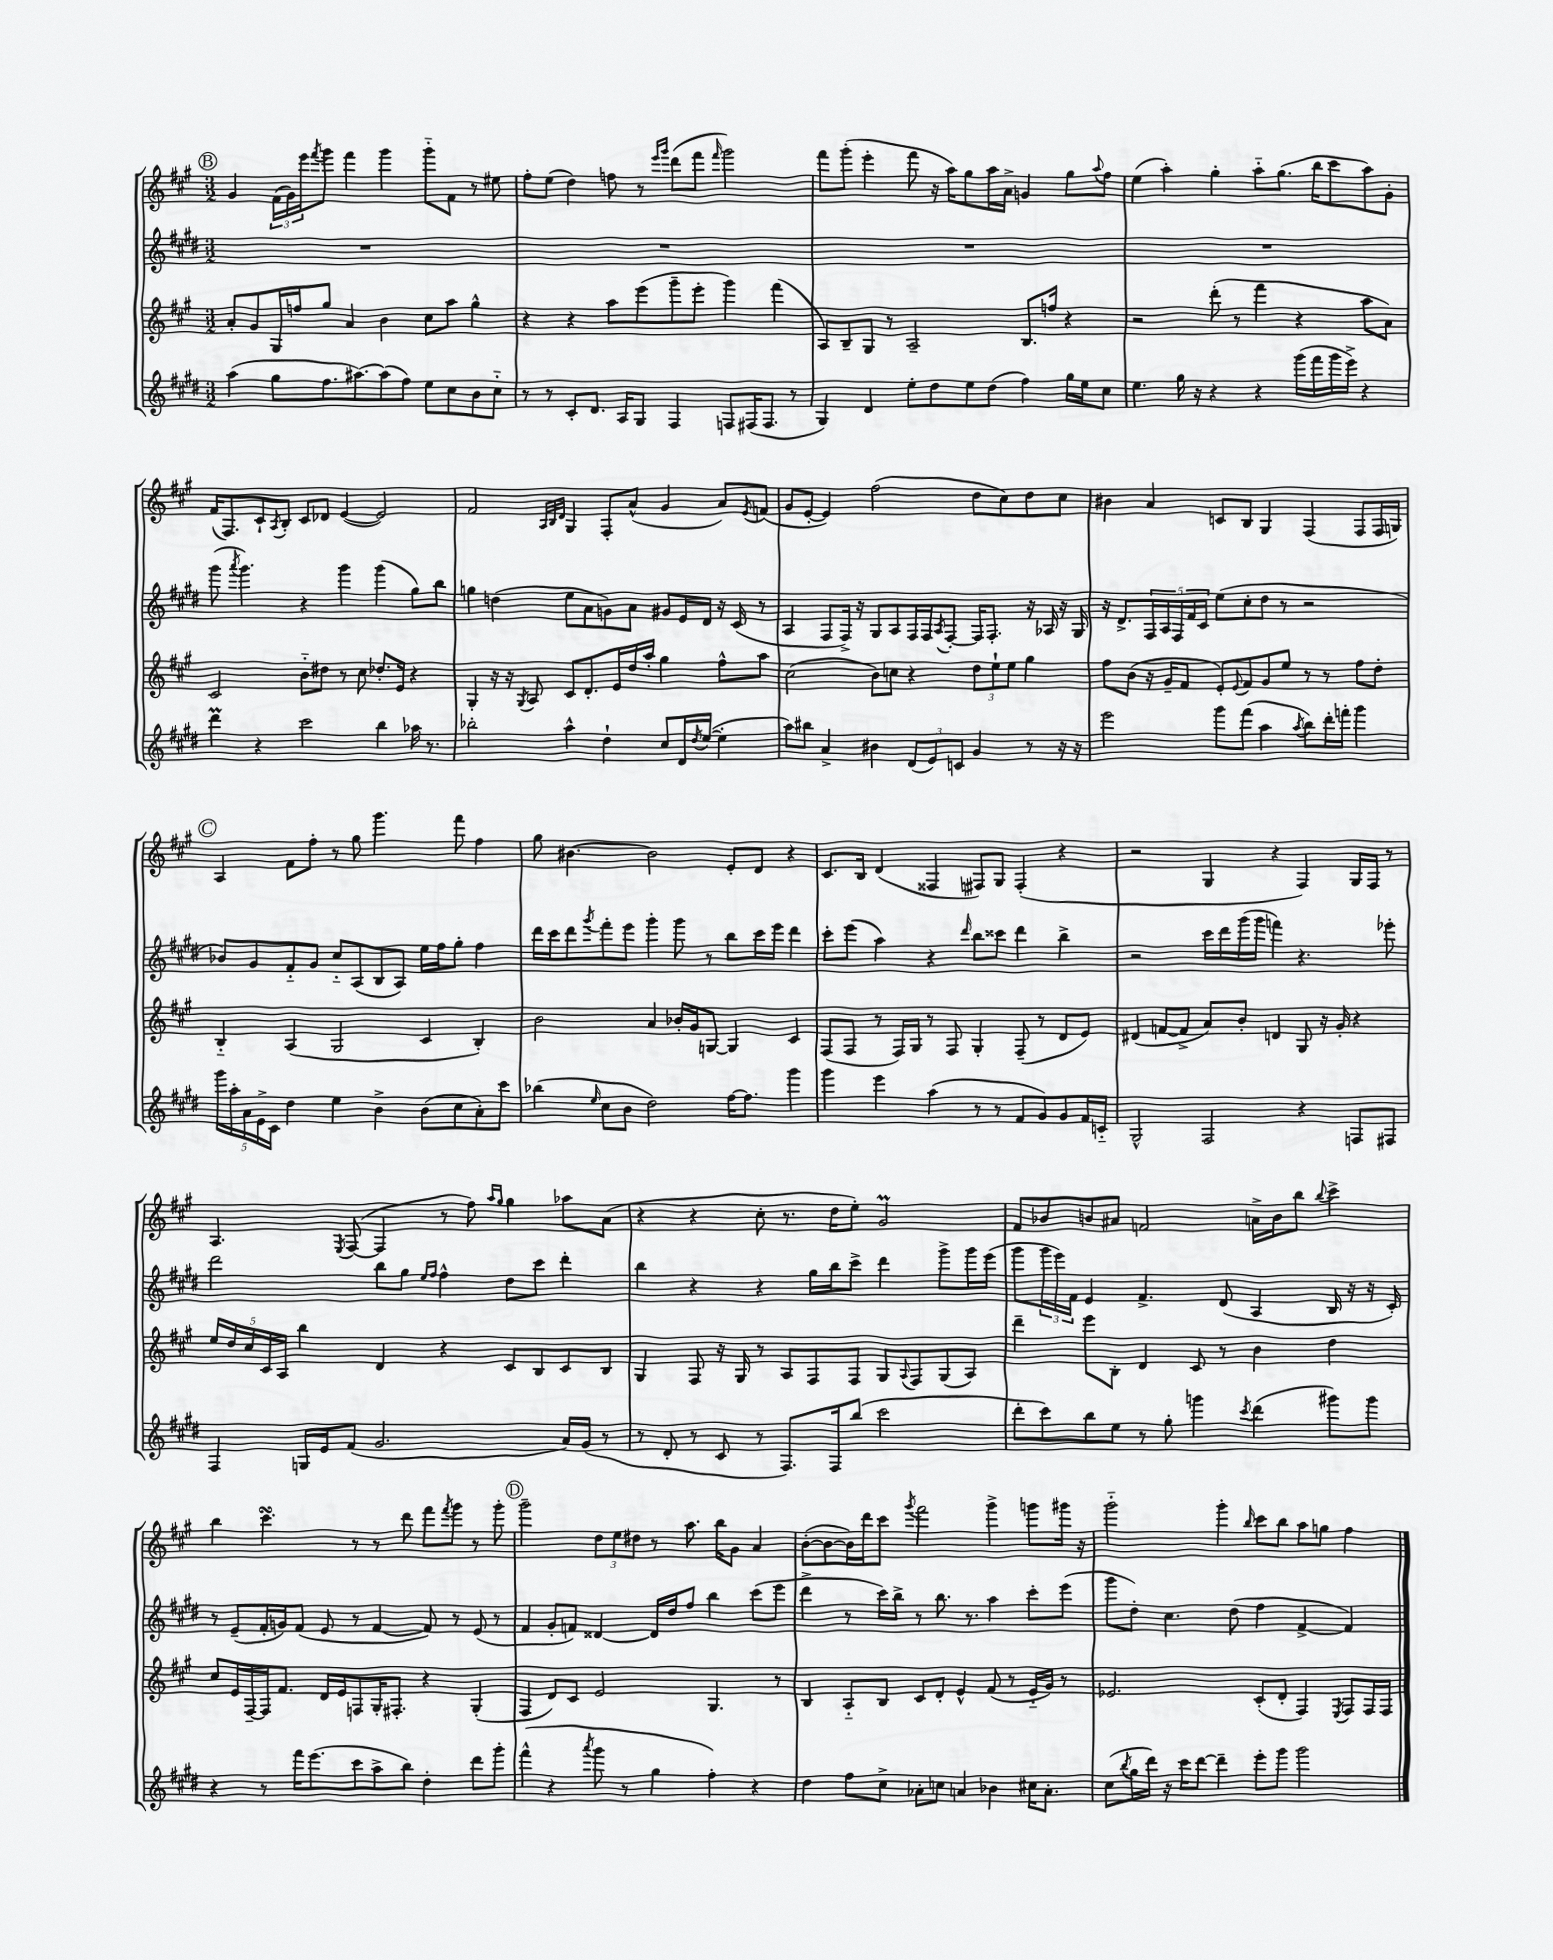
<<
\new StaffGroup <<
\new Staff = "s0" {
    \clef treble \key a \major \numericTimeSignature \time 3/2
    \mark \markup { \circle "B" } gis'4 \tuplet 3/2 { fis'16( gis'16) e'''16 } \acciaccatura { fis'''8 } gis'''8 fis'''4 gis'''4 gis'''8-_ fis'8 r8 eis''8 |
    fis''8-. e''8( d''4) f''8 r8 \grace { e'''16 gis'''16 } d'''8( fis'''8 \grace { fis'''16 } gis'''2) |
    fis'''8 gis'''8-.( e'''4-. fis'''8 r16 a''16) gis''8 a''16 a'16-> g'4 gis''8 \appoggiatura { a''8 } fis''8 |
    e''4( a''4-.) gis''4-. a''8-_ gis''8.( b''16 cis'''8 a''8) gis'8-. |
    fis'16( fis8.) cis'8-! \acciaccatura { a8 } b8-. cis'8 des'8 e'4~( e'2) |
    fis'2 \grace { a32 b32 d'32 } gis4 fis8-. a'8-^( gis'4 a'8) \acciaccatura { e'8 } f'8( |
    gis'8 e'8~-. e'4) fis''2( d''8 cis''8) d''8 cis''8 |
    bis'4 a'4 c'8 b8 gis4 fis4( fis8 fis16 g16) |
    \mark \markup { \circle "C" } a4 fis'8 fis''8-. r8 gis''8 gis'''4. fis'''8 fis''4 |
    gis''8 bis'4.~ bis'2 e'8-. d'8 r4 |
    cis'8. b16 d'4( fisis4 fis8) gis8 fis4-.( r4 |
    r2 gis4 r4 fis4) gis16 fis16 r8 |
    a4. \acciaccatura { e8 } fis8~( fis4 r8 fis''8) \grace { a''16 gis''16 } gis''4 aes''8 a'8( |
    r4 r4 cis''8-. r8. d''16 e''8-.) gis'2\prall |
    fis'8 bes'8 b'8 ais'8 f'2 a'16-> b'16 b''8 \appoggiatura { b''8 } cis'''4-> |
    b''4 cis'''4.\turn r8 r8 d'''8 fis'''8 \acciaccatura { fis'''8 } gis'''8 r8 gis'''8-. |
    \mark \markup { \circle "D" } gis'''2-- \tuplet 3/2 { d''8 e''8 dis''8 } r8 a''8. b''16 gis'8 a'4 |
    b'8~-.( b'8~ b'16) d'''16 cis'''8 \acciaccatura { gis'''8 } fis'''2 gis'''4-> g'''8 gis'''16 r16 |
    gis'''2-_ gis'''4-. \grace { b''16 } cis'''8 b''8 a''8 g''8 fis''4 \bar "|." |
}
\new Staff = "s1" {
    \clef treble \key e \major \numericTimeSignature \time 3/2
    \mark \markup { \circle "B" } R1. |
    R1. |
    R1. |
    R1. |
    gis'''8( \acciaccatura { a'''8 } gis'''4.) r4 gis'''4 gis'''4( gis''8) b''8 |
    g''4 d''4( e''8 a'8 g'8) a'8 gis'8 e'16 dis'16 r16 cis'16( r8 |
    a4 fis8 fis16->) r16 gis8 a8 fis16 fis16 \acciaccatura { a8 } fis8~-. fis16 fis8.-. r16 aes16 r16 gis16 |
    r16 dis'8.-> \tuplet 5/4 { fis16 a16 fis16 fis'16 cis'16 } e''8( cis''8-. dis''8 r8 r2 |
    \mark \markup { \circle "C" } bes'8) gis'8 fis'8-_ gis'8 cis''8-_ a8( b8 a8) e''16 fis''16 gis''8-. fis''4 |
    dis'''16 cis'''16 dis'''8 \acciaccatura { gis'''8 } fis'''8-. e'''8 gis'''4-. gis'''8 r8 b''8 cis'''16 e'''16 dis'''4 |
    cis'''8-. e'''8( a''4) r4 \grace { dis'''16 } b''8 cisis'''8 dis'''4 b''4-> |
    r2 cis'''16 dis'''16 gis'''16( gis'''16 f'''4) r4. ees'''8-. |
    dis'''2 b''8 gis''8 \grace { e''16 fis''16 } fis''4-^ dis''8 cis'''8 dis'''4-. |
    b''4 r4 r4 gis''16 b''16 cis'''8-> dis'''4 gis'''8-> gis'''16 e'''16( |
    gis'''8 \tuplet 3/2 { gis'''16 e'''16) fis'16 } e'4 fis'4.-> dis'8( a4 b16 r16 r16 cis'16-.) |
    r8 e'8--( fis'16-. g'16) fis'8( e'8 r8 fis'4~ fis'8) r8 e'8( r8 |
    \mark \markup { \circle "D" } fis'4 gis'8-. f'8) disis'4~ disis'16 dis''16 fis''8 b''4 cis'''8( e'''8 |
    dis'''4-> r8 cis'''16) b''16-> r8 b''8. r8. a''4 cis'''8-. e'''8( |
    gis'''8 dis''8-.) cis''4. dis''8( fis''4 fis'4~-> fis'4) \bar "|." |
}
\new Staff = "s2" {
    \clef treble \key a \major \numericTimeSignature \time 3/2
    \mark \markup { \circle "B" } a'8-. gis'8 gis16 f''16 gis''8 a'4 b'4 cis''8 a''8 gis''4-^ |
    r4 r4 a''8 e'''8( gis'''8-- e'''8-. gis'''4) fis'''4( |
    a8) b8-- gis8 r8 a2-- b8. f''16 r4 |
    r2 d'''8-.( r8 fis'''4 r4 a''8 a'8) |
    cis'2 b'8-_ dis''8 r8 cis''8 des''8.-. e'16 r4 |
    gis4-. r16 r16 \acciaccatura { gis8 } a8 cis'8 d'8.-. e'16 d''16 a''16-. gis''4 fis''8-^ a''8 |
    cis''2( b'8) c''8 r4 \tuplet 3/2 { d''8 e''8-! e''8 } gis''4 |
    fis''8 b'8( r16 gis'16-- fis'8 e'8-.) \appoggiatura { e'8 } fis'8 gis'8 e''8 r8 r8 fis''8 d''8-. |
    \mark \markup { \circle "C" } b4-_ a4( gis2 cis'4 b4-.) |
    b'2 a'4 bes'16-. gis'16 g8~ g4 cis'4 |
    fis8( fis8 r8 fis16) gis16 r8 fis8 gis4-. fis8--( r8 d'8 e'8) |
    dis'4( f'8~ f'8-> a'8) b'8-. d'4 gis8 r16 gis'16-. r4 |
    \tuplet 5/4 { e''16 d''16 cis''16 cis'16 a16 } b''4 d'4 r4 cis'8 b8 cis'8 b8 |
    gis4 fis8 r16 gis16 r8 a8 fis8 fis8 gis8 \appoggiatura { a8 } fis8 gis8( a8) |
    d'''4-- e'''8 b8-. d'4 cis'8 r8 b'4 d''4 |
    cis''8 e'16 fis16~-- fis16 fis'8. d'16 e'16 f8 gis16-. fis8.-. r4 gis4-.( |
    \mark \markup { \circle "D" } fis4 d'8) cis'8 e'2 gis4. r8 |
    b4 a8-_ b8 cis'8 d'8-. e'4-^ fis'8( r8 e'16-_ gis'16) r8 |
    ees'2. cis'8-.( d'8-. fis4) \acciaccatura { e8 } fis8 fis16 fis16 \bar "|." |
}
\new Staff = "s3" {
    \clef treble \key e \major \numericTimeSignature \time 3/2
    \mark \markup { \circle "B" } a''4( gis''8 fis''8. ais''8.~) ais''8( fis''8) e''8 cis''8 b'8 cis''8-_ |
    r8 r8 cis'8-. dis'8. a16 gis8 fis4 f8 fis16( fis8. r8 |
    gis4) dis'4 e''8-. dis''8 e''8 dis''8( fis''4) gis''16 e''16 cis''8 |
    e''4. gis''16 r16 r4 r4 gis'''16( fis'''16 gis'''16 e'''16->) r4 |
    dis'''4\prall r4 cis'''2 b''4 aes''16 r8. |
    bes''2-. a''4-^ dis''4-! cis''8 dis'16 \acciaccatura { dis''8 } e''16~( e''4-. |
    a''8) bis''8 a'4-> bis'4 \tuplet 3/2 { dis'8( e'8) c'8 } gis'4 r8 r16 r16 |
    e'''2 gis'''8 fis'''8( a''4 \acciaccatura { a''8 } b''8) dis'''16-. f'''16-. gis'''4 |
    \mark \markup { \circle "C" } \tuplet 5/4 { gis'''16 a''16-. a'16 e'16-> cis'16 } dis''4 e''4 b'4-> b'8( cis''8 a'8-.) cis'''8 |
    bes''4( \grace { e''16 } cis''8 b'8 dis''2) fis''16~ fis''8. gis'''4 |
    gis'''4 e'''4 a''4( r8 r8 fis'8 gis'8) gis'8 fis'16 c'16-_ |
    gis2-^ fis2 r4 f8 fis8 |
    fis4 g16 e'16 fis'8( gis'2. a'16) gis'16( r8 |
    r8 dis'8-. r8 cis'8 r8 fis8.) fis16 b''8( cis'''2 |
    dis'''8-. cis'''8) b''8 e''8 r8 gis''8-. g'''4 \acciaccatura { cis'''8 } dis'''4( gis'''8) gis'''8 |
    r4 r8 fis'''16 e'''8.( cis'''8 a''8-> b''8) dis''4-. dis'''8 gis'''8-. |
    \mark \markup { \circle "D" } fis'''4-^( r4 \acciaccatura { a'''8 } gis'''8 r8 gis''4 fis''4-.) r4 |
    dis''4 fis''8 cis''8-> aes'8-. c''8 a'4 bes'4 cis''16 a'8.-. |
    cis''8( \acciaccatura { b''8 } gis''16 dis'''16) r16 cis'''16 dis'''8~ dis'''4-- e'''8-. gis'''8 gis'''2 \bar "|." |
}
>>
>>
\layout { \context { \Score \remove "Bar_number_engraver" } }
